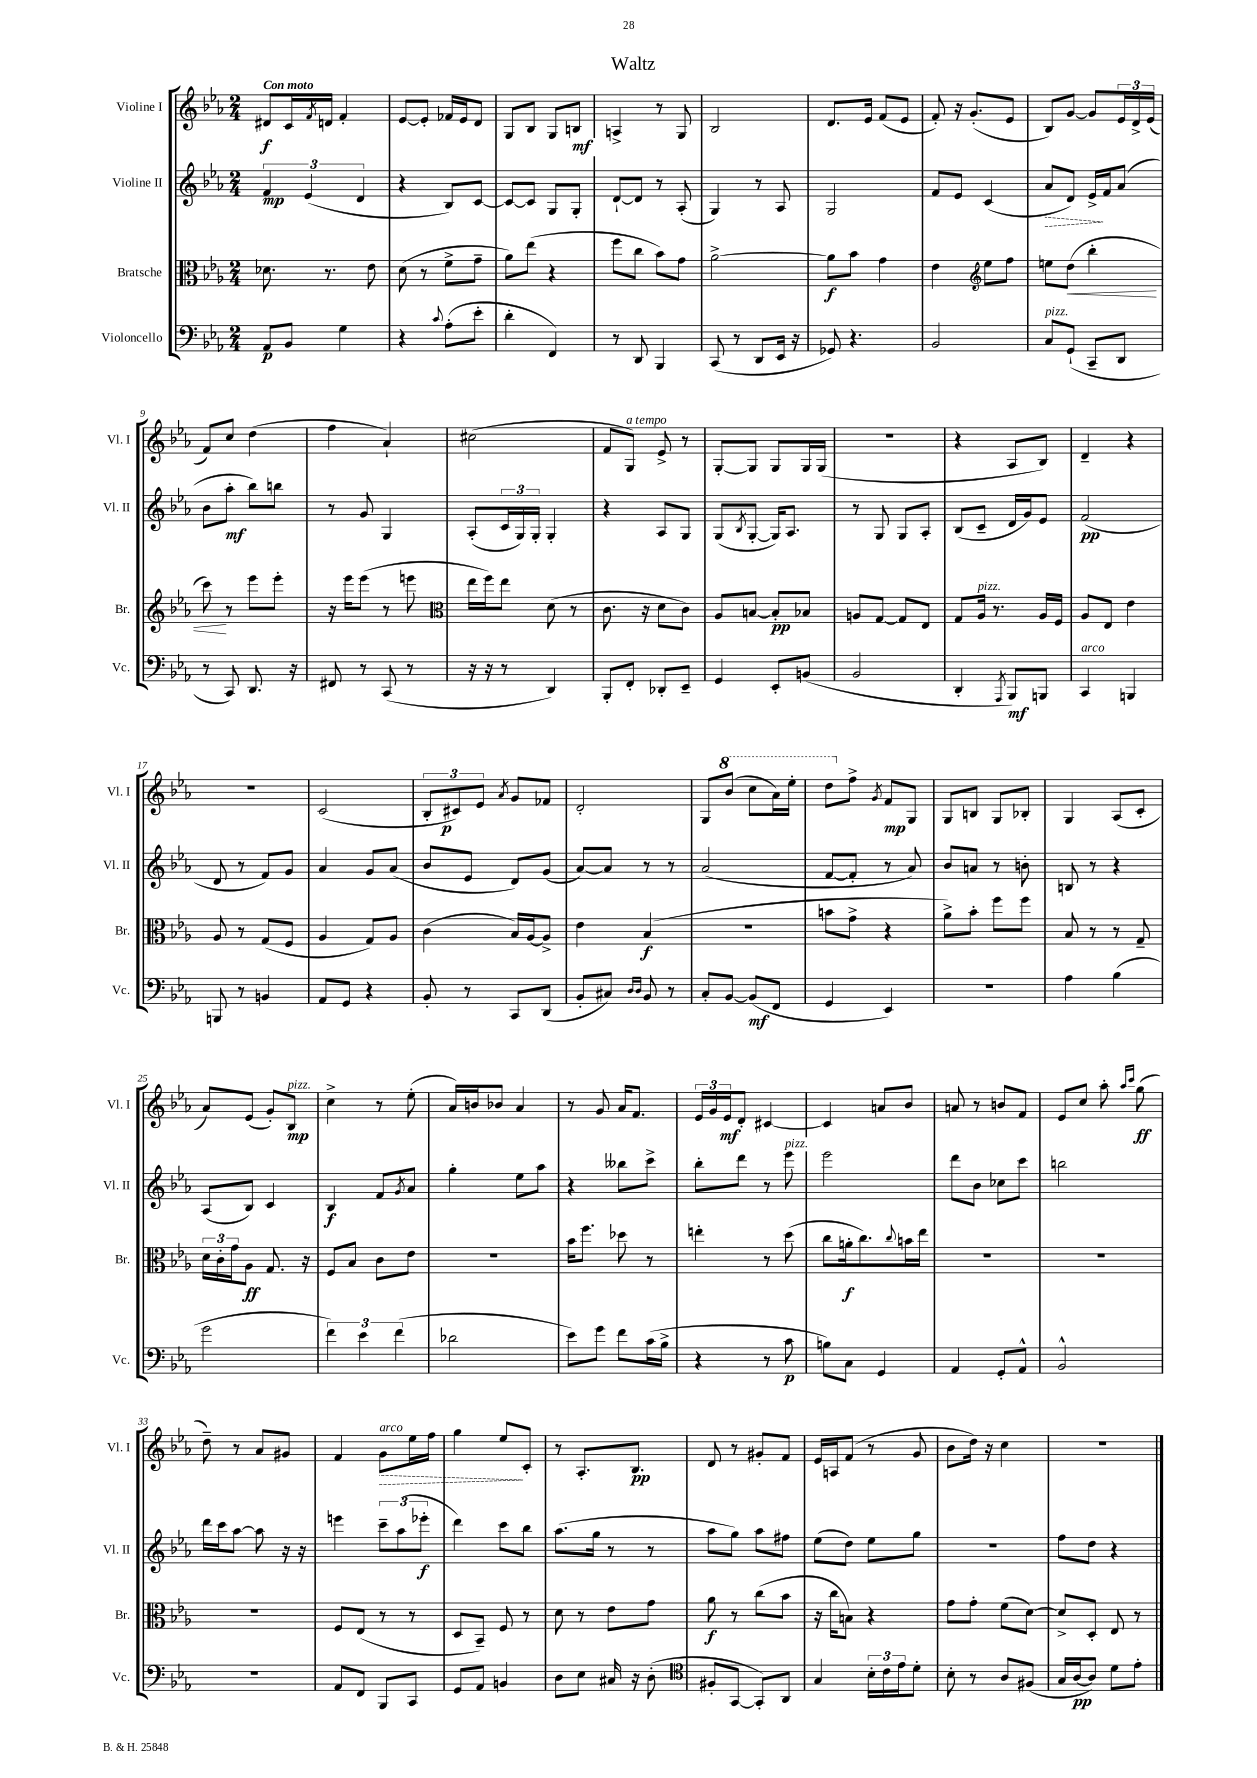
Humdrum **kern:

**kern	**kern	**kern	**kern
*staff4	*staff3	*staff2	*staff1
*clefF4	*clefC3	*clefG2	*clefG2
*k[b-e-a-]	*k[b-e-a-]	*k[b-e-a-]	*k[b-e-a-]
*M2/4	*M2/4	*M2/4	*M2/4
8AA-	8.d-	6f	8d#
8BB-	.	.	16c
.	.	(6e-	.
.	.	.	8qf
.	8.r	.	16d
4G	.	.	4f'
.	.	6d	.
.	8e-	.	.
=	=	=	=
4r	(8d	4r	[8e-
.	8r	.	8e-']
8qqc	.	.	.
(8A-'	8f^	8B-)	16f-
.	.	.	16e-
8e-'	8g~	[8c	8d
=	=	=	=
4d'	8a-)	8c_	8G
.	(8ee-	8c]	8B-
4FF)	4r	8G	8G
.	.	8G'	8B
=	=	=	=
8r	8ff	[8d`	4A^
8DD	8cc	8d]	.
4BBB-	8b-)	8r	8r
.	8g	(8A-'	8G
=	=	=	=
(8CC	[2a-^	4G)	2B-
8r	.	.	.
8DD	.	8r	.
16EE-	.	8A-	.
16r	.	.	.
=	=	=	=
8GG-)	8a-]	2G	8.d
4.r	8b-	.	.
.	.	.	16e-
.	4g	.	(8f
.	.	.	8e-
=	=	=	=
2BB-	4e-	8f	8f')
.	.	8e-	16r
.	.	.	(8.g'
*	*clefG2	*	*
.	8ee-	(4c	.
.	8ff	.	8e-
=	=	=	=
8C	8ee	8a-	8B-)
(8GG`	(8dd	8d)	[8g
8CC~	4bb-'	16e-^	8g]
.	.	16f	.
8DD	.	(8a-	24e-
.	.	.	24d^
.	.	.	(24e-
=	=	=	=
8r	8ccc)	8b-	8f)
8CC)	8r	8aa-'	8cc
8.DD	8eee-	8bb-)	(4dd
.	8eee-'	8bb	.
16r	.	.	.
=	=	=	=
8FF#	16r	8r	4ff
.	16eee-	.	.
8r	(8eee-	8g	.
(8CC	8r	4G	4a-`)
8r	8eee	.	.
=	=	=	=
*	*clefC3	*	*
16r	16ee-	(8A-'	(2cc#
16r	16ff)	.	.
8r	8ee-	24c	.
.	.	24G)	.
.	.	24G'	.
4DD)	(8d	4G'	.
.	8r	.	.
=	=	=	=
8BBB-'	8.c	4r	8f
8FF'	.	.	8G)
.	16r	.	.
8DD-'	8d	8A-	8e-^
8EE-~	8c)	8G	8r
=	=	=	=
4GG	8A-	(8G	[8G'
.	.	8qB-	.
.	[8B	[8G'	8G]
8EE-'	8B']	16G])	8G
.	.	8.A-	.
(8BB	8B-	.	16G
.	.	.	(16G
=	=	=	=
2BB-	8A	8r	2r
.	[8G	8G	.
.	8G]	8G	.
.	8E-	8A-'	.
=	=	=	=
4DD'	8G	(8B-	4r
.	16A-	8c~	.
.	8.r	.	.
8qAAA-	.	.	.
8BBB-)	.	16d	8A-
.	.	16g)	.
8BBB	16A-	8e-	8B-)
.	16F	.	.
=	=	=	=
4CC	8A-	(2f	4d~
.	8E-	.	.
4BBB	4e-	.	4r
=	=	=	=
8BBB	8A-	8d	2r
8r	8r	8r	.
4BB	(8G	8f)	.
.	8F	8g	.
=	=	=	=
8AA-	4A-	4a-	(2c
8GG	.	.	.
4r	8G)	8g	.
.	8A-	(8a-	.
=	=	=	=
8BB-'	(4c	8b-	12B-'
.	.	.	12c#)
8r	.	8e-	.
.	.	.	12e-
.	.	.	8qa-
8CC	16B-)	8d)	8g
.	[16A-	.	.
(8DD	8A-^]	(8g	8f-
=	=	=	=
8BB-'	4e-	[8a-)	2d'
8C#)	.	8a-]	.
16qqD	.	.	.
16qqD	.	.	.
8BB-	(4B-	8r	.
8r	.	8r	.
=	=	=	=
8C'	2r	(2a-	8G
[8BB-	.	.	(8bb-
(8BB-]	.	.	8ccc
8FF	.	.	16aa-)
.	.	.	16eee-'
=	=	=	=
4GG	8b	[8f	8ddd
.	8g^	8f']	8ff^
.	.	.	8qg
4EE-)	4r	8r	8f
.	.	8a-)	8G
=	=	=	=
2r	8a-^)	8b-	8G
.	8b-'	8a	8B
.	8ff	8r	8G
.	8ff	8b'	8B-'
=	=	=	=
4A-	8B-	8B	4G
.	8r	8r	.
(4B-	8r	4r	(8A-
.	8G~	.	8c'
=	=	=	=
2g	24d	(8A-	8a-)
.	24c'	.	.
.	24g	.	.
.	8A-	8B-)	(8e-
.	8.G	4c	8g')
.	.	.	8B-
.	16r	.	.
=	=	=	=
6f)	8F	4B-	4cc^
.	8B-	.	.
6e-	.	.	.
.	8c	8f	8r
(6f	.	.	.
.	.	8qg	.
.	8e-	8a-	(8ee-'
=	=	=	=
2d-	2r	4gg'	16a-)
.	.	.	16b
.	.	.	8b-
.	.	8ee-	4a-
.	.	8aa-	.
=	=	=	=
8e-)	16b-	4r	8r
.	8.ff	.	.
8g	.	.	8g
8f	8dd-	8bb--	16a-
.	.	.	8.f
(16c	8r	8ccc^	.
16B-^	.	.	.
=	=	=	=
4r	4ee'	8bb-'	24e-
.	.	.	24g
.	.	.	24e-
.	.	8ddd	8d'
8r	8r	8r	[4c#
8c	(8dd	8eee-	.
=	=	=	=
8B)	8cc	2eee-	4c#]
8C	16a'	.	.
.	8.cc)	.	.
4GG	.	.	8a
.	8qqcc	.	.
.	16b	.	8b-
.	16ee-	.	.
=	=	=	=
4AA-	2r	8ddd	8a
.	.	8b-	8r
8GG'	.	8cc-	8b
8AA-^^	.	8ccc	8f
=	=	=	=
2BB-^^	2r	2bb	8e-
.	.	.	8cc
.	.	.	8aa-'
.	.	.	16qqaa-
.	.	.	16qqccc
.	.	.	(8gg
=	=	=	=
2r	2r	16ddd	8dd~)
.	.	16ccc	.
.	.	[8aa-	8r
.	.	8aa-]	8a-
.	.	16r	8g#
.	.	16r	.
=	=	=	=
8AA-	8F	4eee	4f
8FF	(8E-	.	.
8BBB-	8r	12ccc~	8g
.	.	(12aa-	.
8CC	8r	.	16ee-
.	.	12eee-'	.
.	.	.	16ff
=	=	=	=
8GG	8D	4ddd)	4gg
8AA-	8BB-~)	.	.
4BB	8F	8ccc	8ee-
.	8r	8bb-	8c'
=	=	=	=
8D	8d	(8.aa-	8r
8E-	8r	.	8.A-'
.	.	16gg	.
16C#	8e-	8r	.
16r	.	.	8.B-
(8D'	8g	8r	.
=	=	=	=
*clefC4	*	*	*
8F#'	8a-	8aa-	8d
[8GG	8r	8gg)	8r
8GG'])	(8cc	8aa-	8g#'
8AA-	8b-	8ff#	8f
=	=	=	=
4G	16r	(8ee-	16e-
.	16cc	.	16A
.	8B)	8dd)	(8f
24B-'	4r	8ee-	8r
24c	.	.	.
24e-	.	.	.
8d'	.	8gg	8g
=	=	=	=
8B-'	8g	2r	8b-
8r	8g'	.	16dd)
.	.	.	16r
8A-	(8f	.	4cc
(8F#	[8d)	.	.
=	=	=	=
16G	8d^]	8ff	2r
[16A-	.	.	.
8A-])	8D'	8dd	.
8d	8E-	4r	.
8e-'	8r	.	.
==	==	==	==
*-	*-	*-	*-
